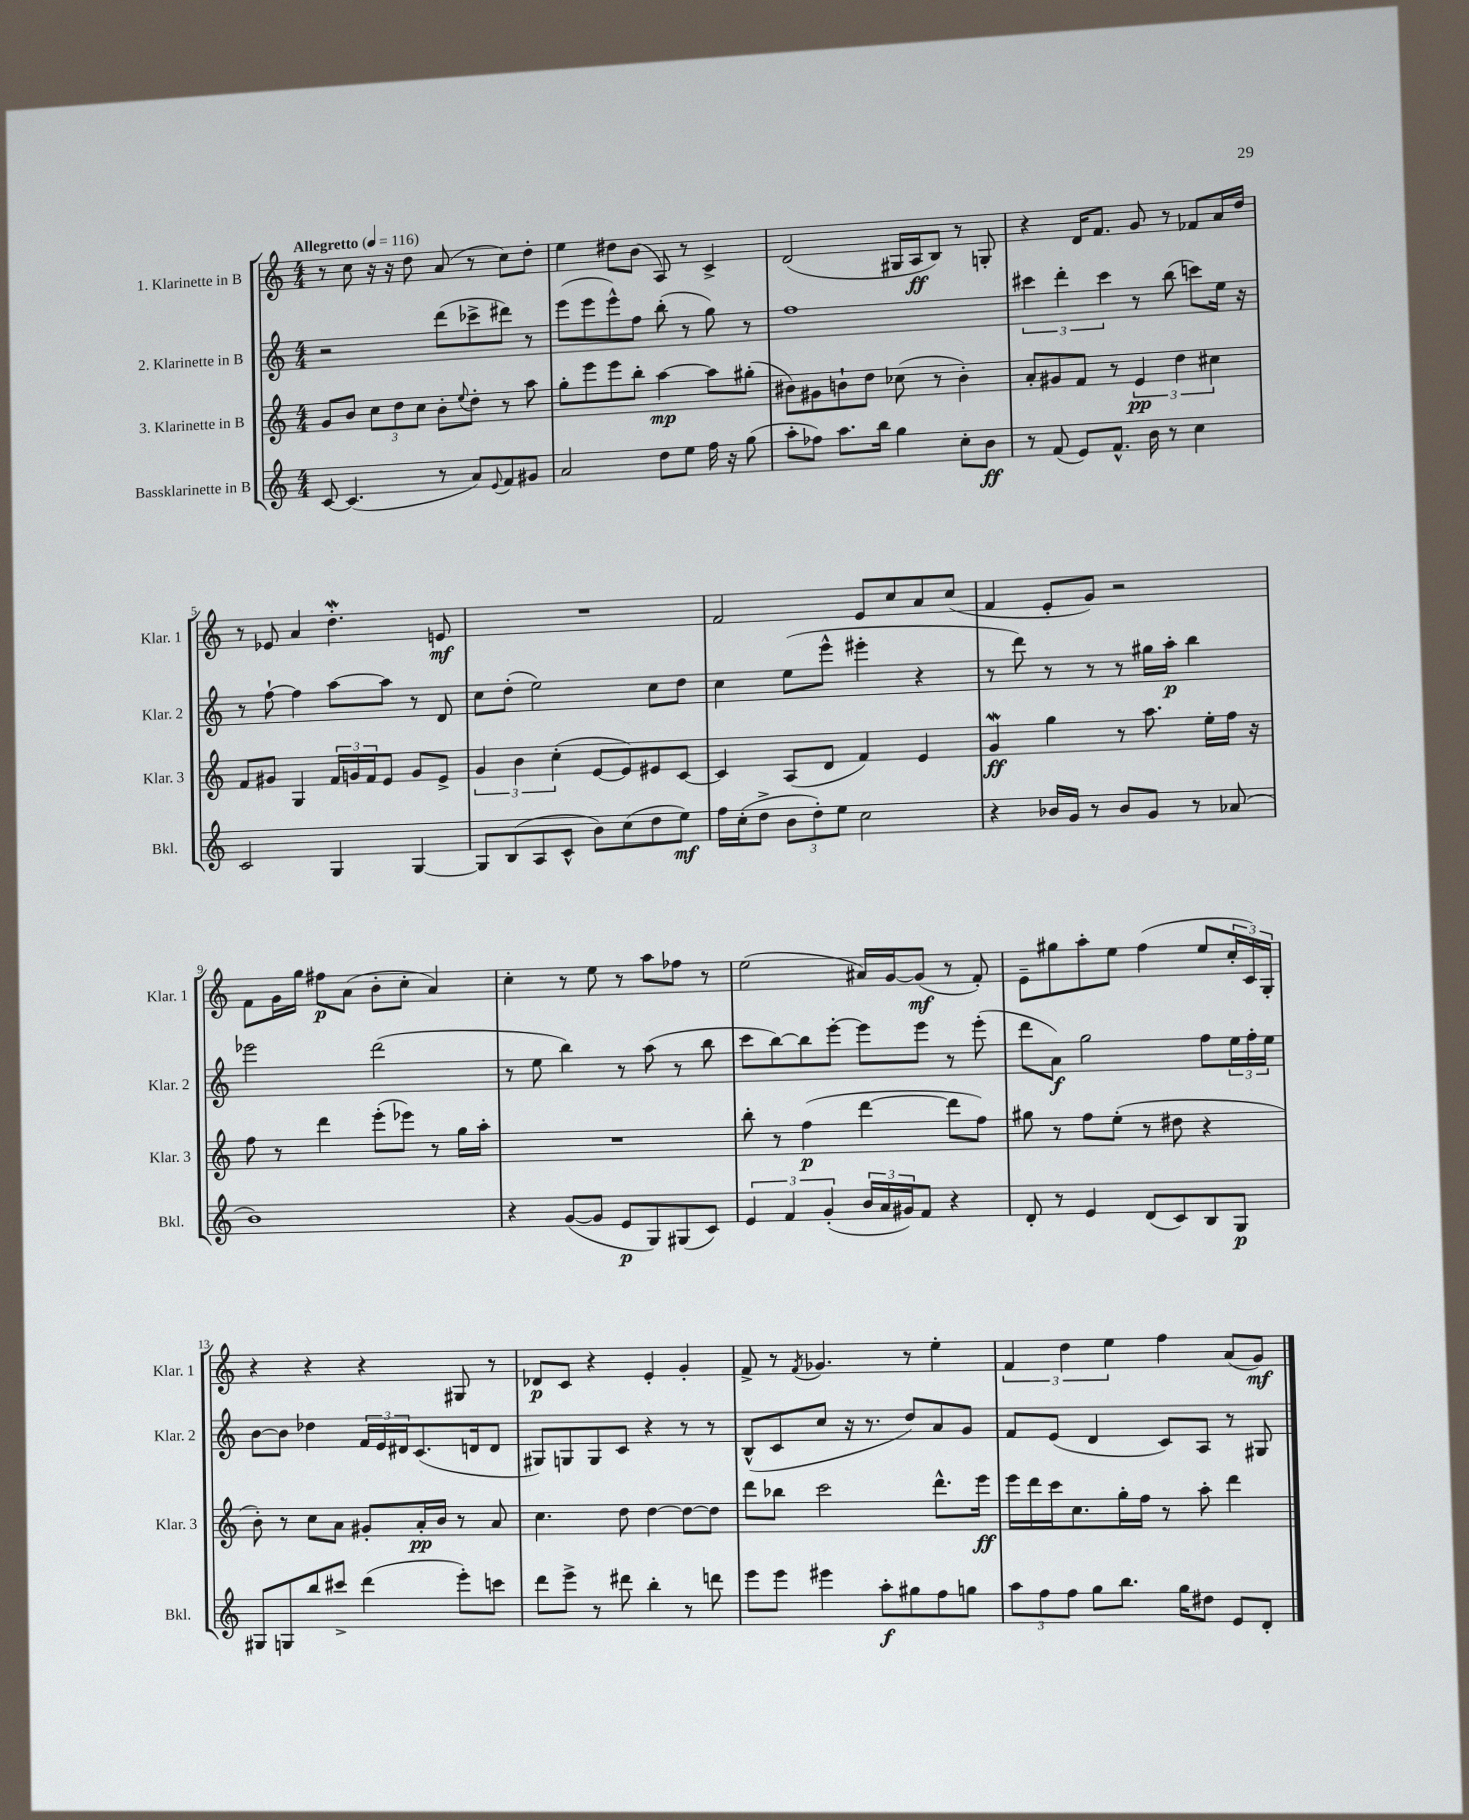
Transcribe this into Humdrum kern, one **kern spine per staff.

**kern	**dynam	**kern	**dynam	**kern	**dynam	**kern	**dynam
*part4	*part4	*part3	*part3	*part2	*part2	*part1	*part1
*staff4	*staff4	*staff3	*staff3	*staff2	*staff2	*staff1	*staff1
*I"Bassklarinette in B	*	*I"3. Klarinette in B	*	*I"2. Klarinette in B	*	*I"1. Klarinette in B	*
*I'Bkl.	*	*I'Klar. 3	*	*I'Klar. 2	*	*I'Klar. 1	*
*clefG2	*	*clefG2	*	*clefG2	*	*clefG2	*
*k[]	*	*k[]	*	*k[]	*	*k[]	*
*M4/4	*	*M4/4	*	*M4/4	*	*M4/4	*
*MM116	*	*MM116	*	*MM116	*	*MM116	*
=1	=1	=1	=1	=1	=1	=1	=1
!	!	!	!	!	!	!LO:TX:a:B:t=Allegretto	!
[8c/	.	8g/L	.	2r	.	8r	.
(4.c/]	.	8b/J	.	.	.	8cc\	.
.	.	12cc\L	.	.	.	16r	.
.	.	.	.	.	.	16r	.
.	.	12dd\	.	.	.	.	.
.	.	.	.	.	.	8dd\	.
.	.	12cc\J	.	.	.	.	.
8r	.	8b'\L	.	(8ddd\L	.	(8a/	.
.	.	8qqee/	.	.	.	.	.
8a/L)	.	8dd'\J	.	8ccc-X^\	.	8r	.
8qqe/	.	.	.	.	.	.	.
8f/	.	8r	.	8ddd#X\J)	.	8cc\L)	.
8g#X/J	.	8aa\	.	8r	.	8dd'\J	.
=2	=2	=2	=2	=2	=2	=2	=2
2a/	.	8gg'\L	.	(8eee\L	.	4ee\	.
.	.	8eee\	.	8eee\	.	.	.
.	.	8eee\	.	8eee^^\)	.	8dd#X\L	.
.	.	8bb'\J	.	8ff\J	.	(8b\J	.
8dd\L	.	[4aa\	mp	(8bb'\	.	8A/)	.
8ee\J	.	.	.	8r	.	8r	.
16ff\	.	8aa\L]	.	8gg\)	.	4c^/	.
16r	.	.	.	.	.	.	.
(8gg\	.	(8gg#X'\J	.	8r	.	.	.
=3	=3	=3	=3	=3	=3	=3	=3
8aa'\L	.	8b#X\L)	.	1ff	.	(2d/	.
8ff-X\J)	.	8g#X\	.	.	.	.	.
8.aa\L	.	8bn`\	.	.	.	.	.
.	.	8dd\J	.	.	.	.	.
16bb\Jk	.	.	.	.	.	.	.
4gg\	.	(8cc-X\	.	.	.	16G#X/LL	.
.	.	.	.	.	.	16A/J	ff
.	.	8r	.	.	.	8B/J)	.
8cc'\L	.	4b'\)	.	.	.	8r	.
8b\J	ff	.	.	.	.	8Gn'/	.
=4	=4	=4	=4	=4	=4	=4	=4
8r	.	8a'/L	.	6ccc#X\	.	4r	.
(8f/	.	8g#X/	.	.	.	.	.
.	.	.	.	6ddd'\	.	.	.
8e/L)	.	8f/J	.	.	.	16d/KL	.
.	.	.	.	.	.	8.f/J	.
.	.	.	.	6ccc#\	.	.	.
8.f^^/J	.	8r	.	.	.	.	.
.	.	6e/	pp	8r	.	8g/	.
16b\	.	.	.	.	.	.	.
8r	.	.	.	(8bb\	.	8r	.
.	.	6dd\	.	.	.	.	.
4cc\	.	.	.	8cccn\L)	.	8f-X/L	.
.	.	6cc#X\	.	.	.	.	.
.	.	.	.	16ee\Jk	.	16a/L	.
.	.	.	.	16r	.	16dd/JJ	.
!!LO:LB:g=z
=5	=5	=5	=5	=5	=5	=5	=5
2c/	.	8f/L	.	8r	.	8r	.
.	.	8g#X/J	.	[8ff`\	.	8e-X/	.
.	.	4G/	.	4ff\]	.	4a/	.
4G/	.	24f/LL	.	[8aa\L	.	4.ddW'\	.
.	.	24gn/	.	.	.	.	.
.	.	24f/J	.	.	.	.	.
.	.	8e/J	.	8aa\J]	.	.	.
[4G/	.	8g/L	.	8r	.	.	.
.	.	8e^/J	.	8d/	.	8en/	mf
=6	=6	=6	=6	=6	=6	=6	=6
8G/L]	.	6g/	.	8cc\L	.	1r	.
(8B/	.	.	.	(8dd'\J	.	.	.
.	.	6b\	.	.	.	.	.
8A/	.	.	.	2ee\)	.	.	.
.	.	(6cc'\	.	.	.	.	.
8c^^/J	.	.	.	.	.	.	.
8b\L)	.	[8e/L	.	.	.	.	.
(8cc\	.	8e/])	.	.	.	.	.
8dd\	.	8e#X/	.	8cc\L	.	.	.
8ee\J)	mf	[8c/J	.	8dd\J	.	.	.
=7	=7	=7	=7	=7	=7	=7	=7
16ff\LL	.	4c/]	.	4cc\	.	2f/	.
(16cc'\J	.	.	.	.	.	.	.
8dd^\J	.	.	.	.	.	.	.
12b\L	.	(8A/L	.	(8ee\L	.	.	.
12dd'\)	.	.	.	.	.	.	.
.	.	8d/J	.	8eee^^\J	.	.	.
12ee\J	.	.	.	.	.	.	.
2cc\	.	4f/)	.	4eee#X'\	.	8e/L	.
.	.	.	.	.	.	8cc/	.
.	.	4e/	.	4r	.	8a/	.
.	.	.	.	.	.	(8cc/J	.
=8	=8	=8	=8	=8	=8	=8	=8
4r	.	4gW/	ff	8r	.	4f/	.
.	.	.	.	8ddd\)	.	.	.
16b-X/LL	.	4gg\	.	8r	.	8e'/L	.
16g/JJ	.	.	.	.	.	.	.
8r	.	.	.	8r	.	8g/J)	.
8b-/L	.	8r	.	8r	.	2r	.
8g/J	.	8.aa\	.	16gg#X\LL	.	.	.
.	.	.	.	16aa'\JJ	p	.	.
8r	.	.	.	4bb\	.	.	.
.	.	16ee'\LL	.	.	.	.	.
(8a-X/	.	16ff\JJ	.	.	.	.	.
.	.	16r	.	.	.	.	.
!!LO:LB:g=z
=9	=9	=9	=9	=9	=9	=9	=9
1b)	.	8ff\	.	2eee-X\	.	8f\L	.
.	.	8r	.	.	.	16g\L	.
.	.	.	.	.	.	16gg\JJ	.
.	.	4ddd\	.	.	.	8ff#X\L	p
.	.	.	.	.	.	(8a\J	.
.	.	(8eee'\L	.	(2ddd\	.	8b'\L	.
.	.	8eee-X\J)	.	.	.	8cc'\J	.
.	.	8r	.	.	.	4a/)	.
.	.	16gg\LL	.	.	.	.	.
.	.	16aa'\JJ	.	.	.	.	.
=10	=10	=10	=10	=10	=10	=10	=10
4r	.	1r	.	8r	.	4cc'\	.
.	.	.	.	8ee\	.	.	.
([8g/L	.	.	.	4bb\)	.	8r	.
8g/J]	.	.	.	.	.	8ee\	.
8e/L	p	.	.	8r	.	8r	.
8G/)	.	.	.	(8aa\	.	8aa\L	.
(8G#X/	.	.	.	8r	.	8ff-X\J	.
8c/J)	.	.	.	8bb\	.	8r	.
=11	=11	=11	=11	=11	=11	=11	=11
6e/	.	8bb'\	.	8ccc\L	.	(2ee\	.
.	.	8r	.	[8bb\)	.	.	.
6f/	.	.	.	.	.	.	.
.	.	(4ff\	p	8bb\]	.	.	.
(6g'/	.	.	.	.	.	.	.
.	.	.	.	[8eee'\J	.	.	.
24b/LL	.	[4ddd\	.	8eee\L]	.	16a#X/LL)	.
24a/	.	.	.	.	.	.	.
.	.	.	.	.	.	[16g/J	.
24g#X/J)	.	.	.	.	.	.	.
8f/J	.	.	.	8eee\J	.	(8g/J]	mf
4r	.	8ddd\L]	.	8r	.	8r	.
.	.	8ff\J)	.	(8eee'\	.	8f'/)	.
=12	=12	=12	=12	=12	=12	=12	=12
8d'/	.	8gg#X\	.	8ddd\L	.	8e~\L	.
8r	.	8r	.	8a\J)	f	8gg#X\	.
4e/	.	8ff\L	.	2gg\	.	8aa'\	.
.	.	(8ee'\J	.	.	.	8ee\J	.
(8d/L	.	8r	.	.	.	(4ff\	.
8c/)	.	8dd#X\	.	.	.	.	.
8B/	.	4r	.	8ff\L	.	8ee/L	.
8G/J	p	.	.	24ee\L	.	24cc'/L	.
.	.	.	.	24ff'\	.	24c/)	.
.	.	.	.	24ee\JJ	.	24G'/JJ	.
!!LO:LB:g=z
=13	=13	=13	=13	=13	=13	=13	=13
8G#X/L	.	8b'\)	.	[8b\L	.	4r	.
8Gn/	.	8r	.	8b\J]	.	.	.
8bb/	.	8cc\L	.	4dd-X\	.	4r	.
8ccc#X^/J	.	8a\J	.	.	.	.	.
(4ddd\	.	8g#X'/L	.	24f/LL	.	4r	.
.	.	.	.	24e/	.	.	.
.	.	.	.	24d#X/J	.	.	.
.	.	16a'/L	pp	(8.c/	.	.	.
.	.	16b/JJ	.	.	.	.	.
8eee'\L)	.	8r	.	.	.	8G#X/	.
.	.	.	.	16dn/k	.	.	.
8cccn\J	.	8a/	.	8d/J	.	8r	.
=14	=14	=14	=14	=14	=14	=14	=14
8ddd\L	.	4.cc\	.	8G#X/L)	.	8d-X/L	p
8eee^\J	.	.	.	8Gn/	.	8c/J	.
8r	.	.	.	8G/	.	4r	.
8ddd#X\	.	8dd\	.	8c/J	.	.	.
4bb'\	.	[4dd\	.	4r	.	4e'/	.
8r	.	8dd\L_	.	8r	.	4g'/	.
8dddn\	.	8dd\J]	.	8r	.	.	.
=15	=15	=15	=15	=15	=15	=15	=15
8eee\L	.	8ddd\L	.	(8B^^/L	.	8f^/	.
8eee\J	.	8bb-X\J	.	8c/	.	8r	.
.	.	.	.	.	.	8qf/	.
4eee#X\	.	2ccc\	.	8cc/J	.	4.g-X/	.
.	.	.	.	16r	.	.	.
.	.	.	.	8.r	.	.	.
8aa'\L	f	.	.	.	.	.	.
8gg#X\	.	.	.	8dd/L)	.	8r	.
8ff\	.	8.ddd^^\L	.	8a/	.	4ee'\	.
8ggn\J	.	.	.	8g/J	.	.	.
.	.	16eee\Jk	ff	.	.	.	.
=16	=16	=16	=16	=16	=16	=16	=16
12aa\L	.	16eee\LL	.	8f/L	.	6f/	.
.	.	16ddd\	.	.	.	.	.
12ff\	.	.	.	.	.	.	.
.	.	16ccc\J	.	(8e/J	.	.	.
12ff\J	.	.	.	.	.	6dd\	.
.	.	8.cc\	.	.	.	.	.
8gg\L	.	.	.	4d/	.	.	.
.	.	.	.	.	.	6ee\	.
8.bb\J	.	16gg'\L	.	.	.	.	.
.	.	16ff\JJ	.	.	.	.	.
.	.	8r	.	8c/L)	.	4ff\	.
16gg\KL	.	.	.	.	.	.	.
8dd#X\J	.	8aa'\	.	8A/J	.	.	.
8e/L	.	4ddd\	.	8r	.	(8a/L	.
8d'/J	.	.	.	8G#X/	.	8g/J)	mf
==	==	==	==	==	==	==	==
*-	*-	*-	*-	*-	*-	*-	*-
